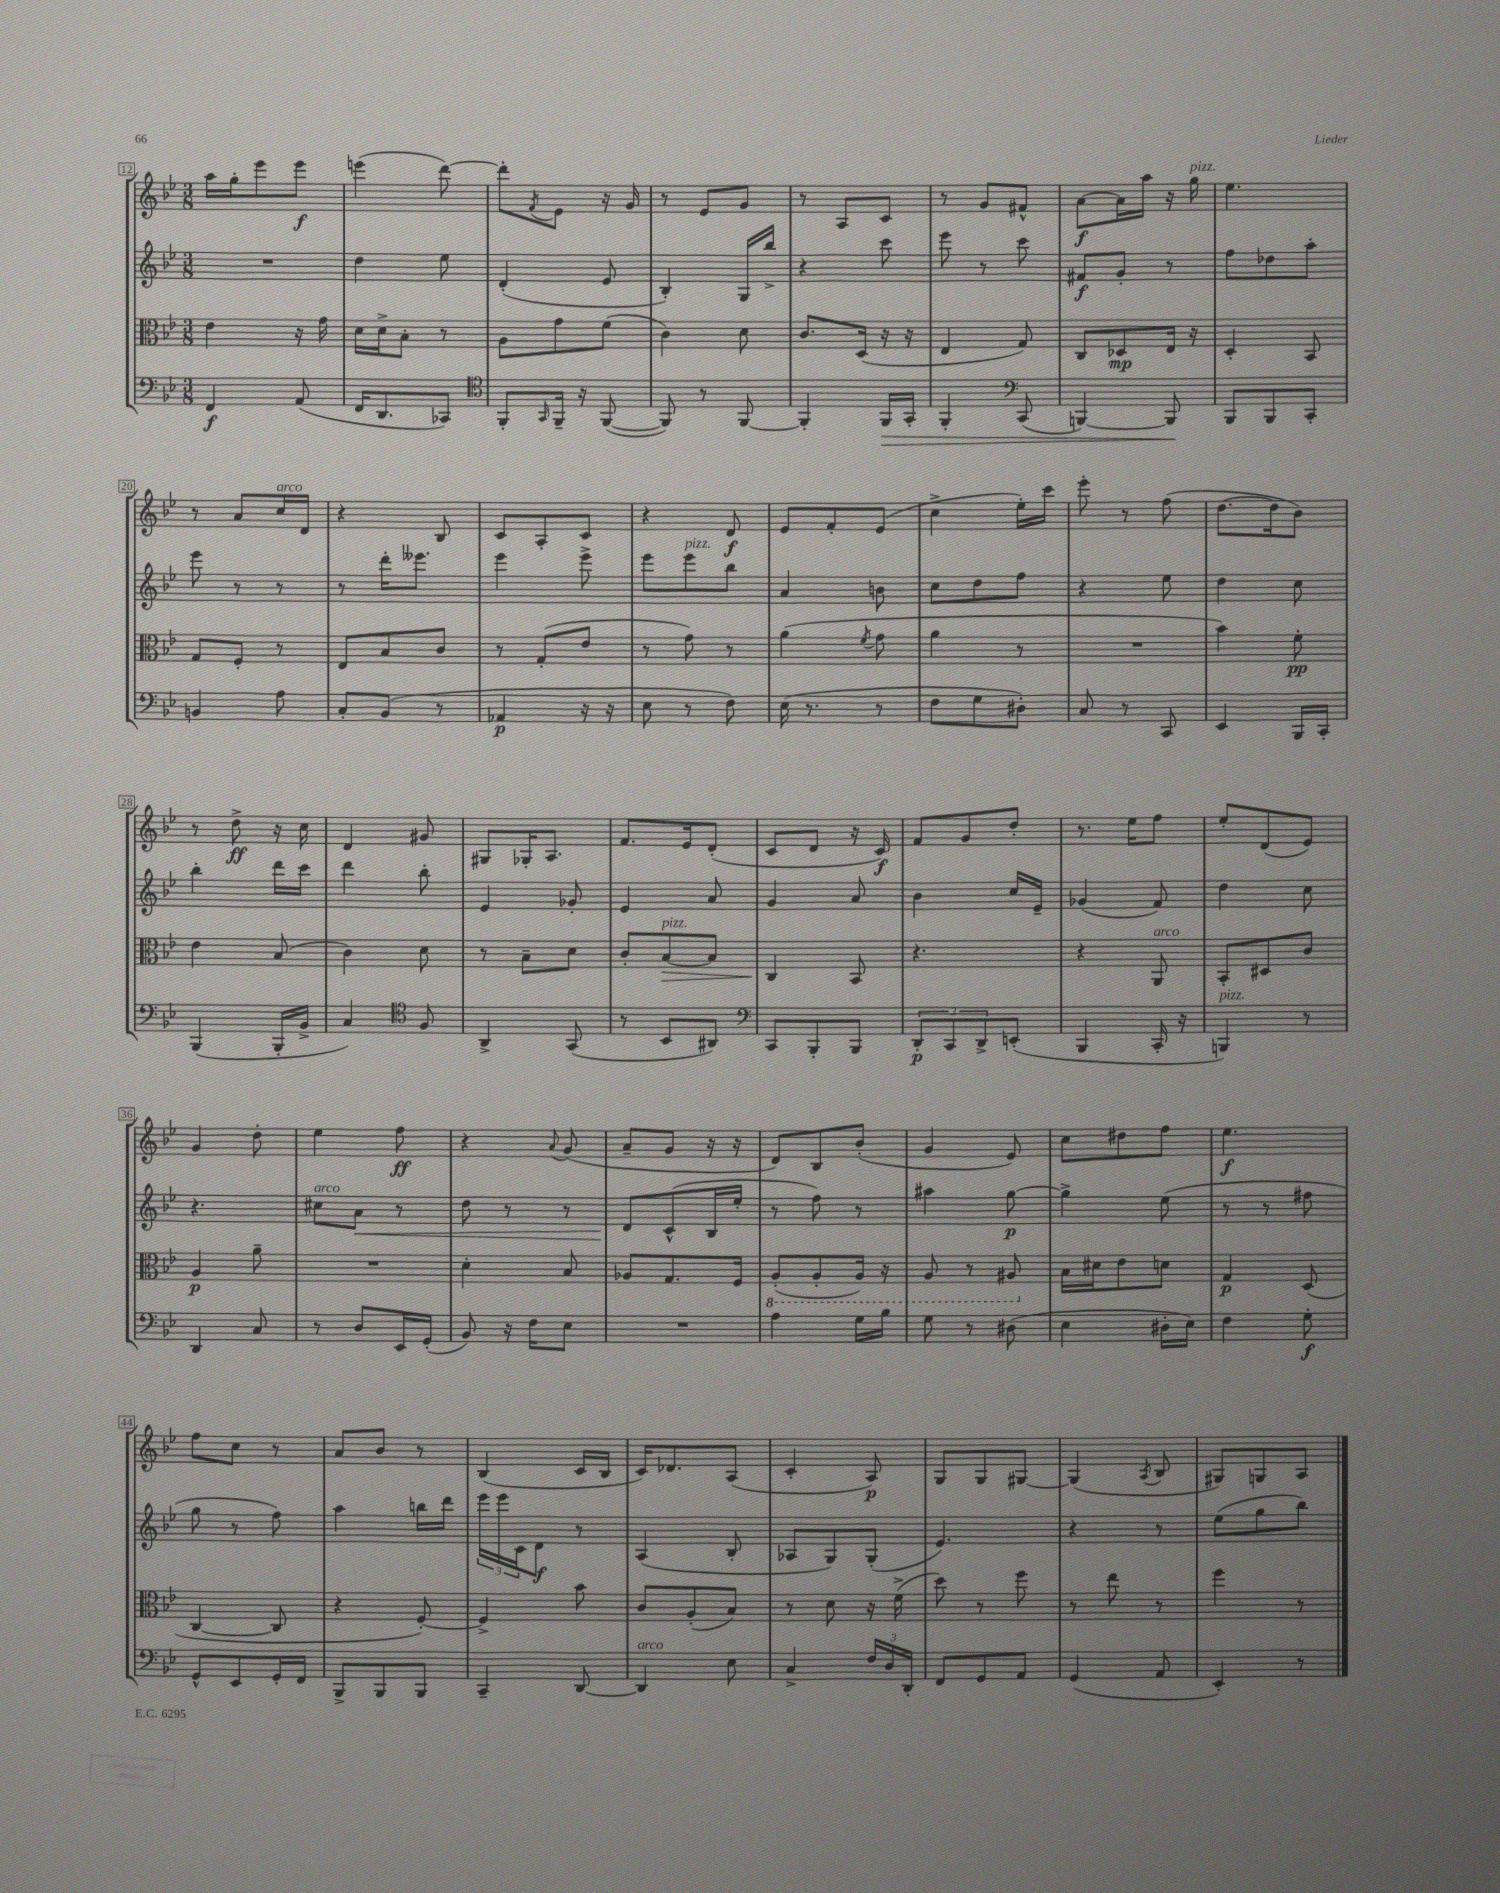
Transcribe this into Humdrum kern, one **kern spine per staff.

**kern	**kern	**kern	**kern
*staff4	*staff3	*staff2	*staff1
*clefF4	*clefC3	*clefG2	*clefG2
*k[b-e-]	*k[b-e-]	*k[b-e-]	*k[b-e-]
*M3/8	*M3/8	*M3/8	*M3/8
4FF	4e-	4.r	16aa
.	.	.	16gg'
.	.	.	8eee-
(8AA	16r	.	8eee-
.	16g	.	.
=	=	=	=
16FF	16d	4dd	(4eee
8.DD	16d^	.	.
.	8B-'	.	.
8CC-)	8r	8ee-	[8ddd)
=	=	=	=
*clefC4	*	*	*
8FF'	8A	(4d'	8ddd']
16qqGG	.	.	8qf
16FF~	8g	.	8e-
16r	.	.	.
([8FF	(8f	8e-	16r
.	.	.	16g
=	=	=	=
8FF])	4c)	4B-')	8r
8r	.	.	8e-
[8FF	8d	16G	8g
.	.	16bb-^	.
=	=	=	=
4FF']	8.c	4r	8r
.	.	.	8A
.	(16D	.	.
16FF	16r	8ccc	8c
16GG'	16r	.	.
=	=	=	=
4FF'	4E-	8eee-	8r
.	.	8r	8g
*clefF4	*	*	*
(8CC	8G)	8ccc	8f#^^
=	=	=	=
[4BBB)	8C	8f#	[8a
.	8D-	8g'	16a]
.	.	.	16aa
8BBB]	16E-	8r	16r
.	16r	.	16gg
=	=	=	=
8BBB-	4D'	8ff	4.ee-
8BBB-	.	8dd-	.
8CC'	8BB-	8aa'	.
=	=	=	=
4BB	8G	8eee-	8r
.	8F'	8r	8a
8A	8r	8r	16cc
.	.	.	16d
=	=	=	=
8C'	8E-	8r	4r
(8BB-	8B-	16ddd'	.
.	.	8.eee--	.
8r	8c	.	8B-
=	=	=	=
4AA-	8r	4eee-	8c
.	(8G'	.	8A'
16r	8e-	8eee-^	8c
16r	.	.	.
=	=	=	=
8E-	8r	8eee-	4r
8r	8g)	8eee-	.
8F)	8r	8bb-	8d
=	=	=	=
(16E-	(4a	4a	8e-
8.r	.	.	.
.	.	.	8f'
.	8qf	.	.
8r	8g	8b	(8e-
=	=	=	=
8F	4a	8cc	4cc^
8G	.	8dd	.
8D#')	8r	8ff	16ee-')
.	.	.	16ccc
=	=	=	=
8C	4.r	4r	8eee-'
8r	.	.	8r
8CC	.	8ee-	(8ff
=	=	=	=
4EE-	4b-)	4dd	[8.dd
.	.	.	16dd]
16BBB-	8f'	8cc	8b-)
16CC'	.	.	.
=	=	=	=
(4BBB-	4e-	4bb-'	8r
.	.	.	8dd^
16BBB-'	(8B-	16ddd	16r
16BB-^	.	16ccc	16cc
=	=	=	=
4C)	4c)	4ddd	4d
*clefC4	*	*	*
8F	8d	8bb-'	8g#
=	=	=	=
4AA^	8r	4e-	8G#
.	8B-~	.	16G-'
.	.	.	8.A
(8GG	8d	8g-'	.
=	=	=	=
8r	8c'	4e-	8.f
8BB-	[8B-	.	.
.	.	.	16e-
8AA#)	8B-]	8a	(8d'
=	=	=	=
*clefF4	*	*	*
8CC	4C	4g	8c
8BBB-'	.	.	8d
8BBB-	8BB-	8a	16r
.	.	.	16c)
=	=	=	=
12DD'	4.r	4b-	8f
12CC	.	.	.
.	.	.	8g
12DD^	.	.	.
(8EE'	.	16cc	8dd'
.	.	16e-~	.
=	=	=	=
4BBB-	4r	(4g-	8.r
.	.	.	16ee-
16CC'	8AA	8f)	8ff
16r	.	.	.
=	=	=	=
4BBB)	8BB-'	4dd	8ee-'
.	8D#	.	(8d
8r	8c	8cc	8e-)
=	=	=	=
4DD	4A	4.r	4g
8C	8a~	.	8dd'
=	=	=	=
8r	4.r	8cc#	4ee-
8D	.	8a	.
16EE-	.	8r	8ff
(16GG'	.	.	.
=	=	=	=
8BB-)	4d'	8dd	4r
16r	.	8r	.
16F	.	.	.
.	.	.	8qqa
8E-	8B-	8r	(8g
=	=	=	=
4.r	8A-	8d	8a~
.	8.G	(8c^^	8g
.	.	16B-	16r
.	16F	16ee-'	16r
=	=	=	=
4A	(8AA'	8r	8d)
.	8AA'	8ff)	8B-
16G	16AA)	8r	(8b-'
16B-	16r	.	.
=	=	=	=
8G	8AA	4aa#	4g
8r	8r	.	.
(8D#	8AA#	[8gg	8e-)
=	=	=	=
4E-	16B-	4gg^]	8cc
.	16d#	.	.
.	8e-	.	8dd#
16D#'	8d	(8ee-	8ff
16E-)	.	.	.
=	=	=	=
4F	4G	8r	4.ee-
.	.	8r	.
8G'	(8D	8ff#	.
=	=	=	=
8GG^^	[4C	8gg	8ff
8EE-	.	8r	8cc
16GG'	8C]	8ff)	8r
16FF	.	.	.
=	=	=	=
8BBB-^	4r	4aa	8a
8BBB-	.	.	8b-
8BBB-	[8F')	16bb	8r
.	.	16ddd	.
=	=	=	=
4CC~	4F^]	24eee-	(4B-
.	.	24eee-	.
.	.	24c	.
.	.	8d	.
[8DD	8b-	8r	16c
.	.	.	16B-
=	=	=	=
4DD]	8c	(4A	16c)
.	.	.	8.d-
.	(8A'	.	.
8E-	8B-)	8B-'	(8A
=	=	=	=
4C^	8r	8A-	4c'
.	8d	8G)	.
24F	16r	(8G'	8A)
24D	.	.	.
.	(16f^	.	.
24DD'	.	.	.
=	=	=	=
8FF	8dd)	4.e-)	8G
8GG	8r	.	8G
8AA	8ff	.	[8G#
=	=	=	=
(4GG	8r	4r	(4G#]
.	8ee-	.	.
.	.	.	8qA
8AA	8r	8r	8B-
=	=	=	=
4EE-')	4ff	(8ee-	8G#)
.	.	8gg	8G
8r	8r	8bb-)	8A
==	==	==	==
*-	*-	*-	*-
